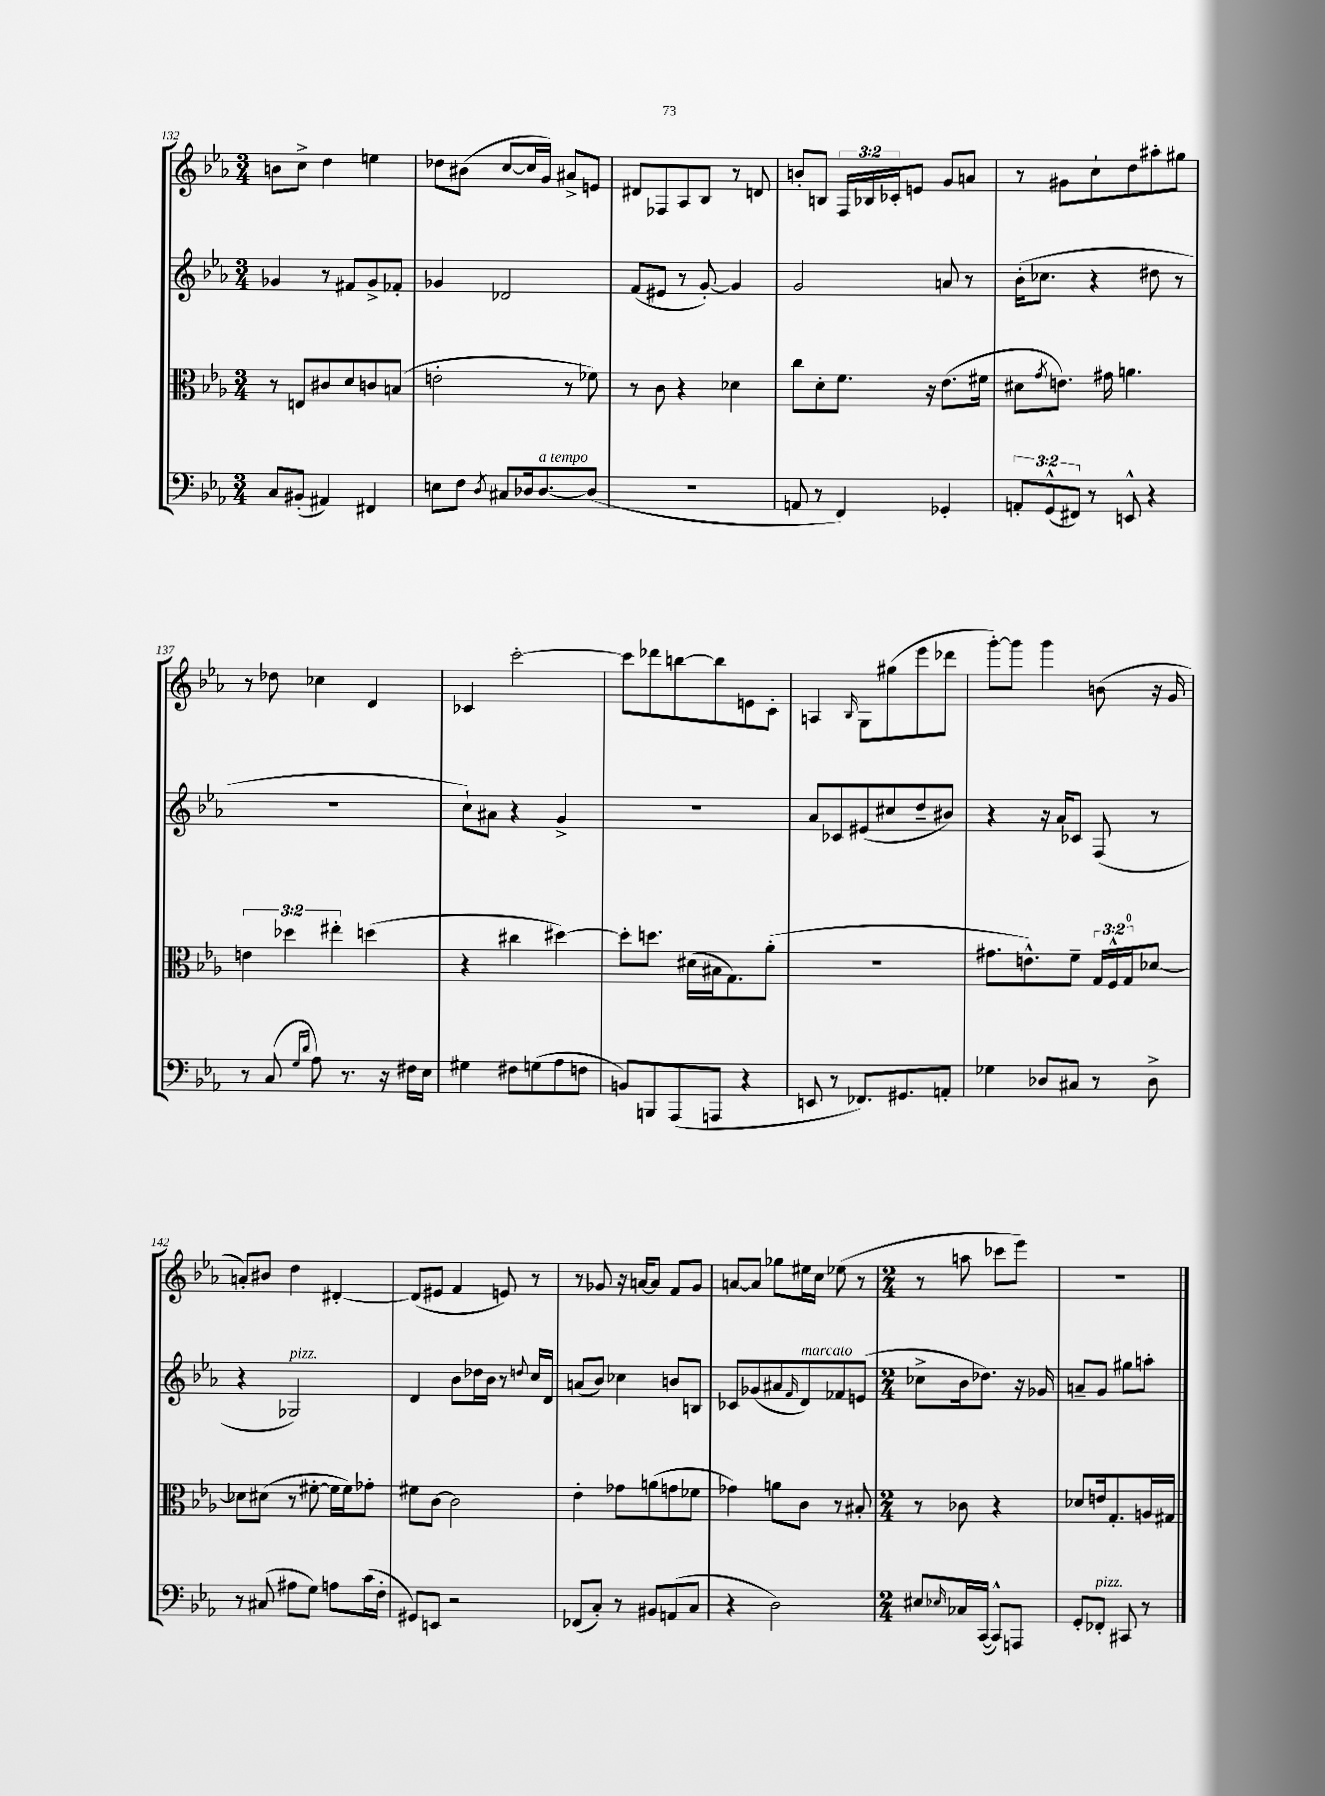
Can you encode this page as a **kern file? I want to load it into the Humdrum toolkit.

**kern	**kern	**kern	**kern
*part4	*part3	*part2	*part1
*staff4	*staff3	*staff2	*staff1
*clefF4	*clefC3	*clefG2	*clefG2
*k[b-e-a-]	*k[b-e-a-]	*k[b-e-a-]	*k[b-e-a-]
*M3/4	*M3/4	*M3/4	*M3/4
=132	=132	=132	=132
8C/L	8r	4g-X/	8bn\L
(8BB#X'/J	8En/L	.	8cc^\J
4AA#X/)	8c#X/	8r	4dd\
.	8d/	8f#X/L	.
4FF#X/	8cn/	8g-^/	4een\
.	(8Bn/J	8f-X'/J	.
=133	=133	=133	=133
8En\L	2en'\	4g-X/	8dd-X\L
8F\J	.	.	(8b#X\J
8qD/	.	.	.
8C#X/L	.	2d-X/	[8cc/L
16D-X/k	.	.	16cc/L]
!LO:TX:a:i:t=a tempo	!	!	!
[8.D-/	.	.	16g/JJ)
.	8r	.	8a#X^/L
(8D-/J]	8f-X\)	.	8en/J
=134	=134	=134	=134
2.r	8r	(8f/L	8d#X/L
.	8c\	8e#X/J	8F-X/
.	4r	8r	8A-/
.	.	[8g'/)	8B-/J
.	4d-X\	4g/]	8r
.	.	.	8dn/
=135	=135	=135	=135
8AAn/	8cc\L	2g/	8bn'/L
8r	8d'\	.	8Bn/J
4FF/)	8.f\J	.	24F/LL
.	.	.	24B-X/
.	.	.	24c-X'/J
.	.	.	8en/J
.	16r	.	.
4GG-X'/	(8.e-\L	8an/	8g/L
.	.	8r	8an/J
.	16f#X\Jk	.	.
=136	=136	=136	=136
12AAn'/L	8d#X\L	(16b-'\KL	8r
.	.	8.cc-X\J	.
(12GG^^/	.	.	.
.	8qg/	.	.
.	8.en\J)	.	8g#X\L
12FF#X/J)	.	.	.
8r	.	4r	8cc`\
.	16g#X\	.	.
8EEn^^/	4.an\	.	8dd\
4r	.	8dd#X\	8aa#X'\
.	.	8r	8gg#X\J
!!LO:LB:g=z
=137	=137	=137	=137
8r	6en\	2.r	8r
(8C/	.	.	8dd-X\
.	6dd-X\	.	.
16qqG/LL	.	.	.
16qqd/JJ	.	.	.
8A-\)	.	.	4cc-X\
.	6ee#X'\	.	.
8.r	.	.	.
.	(4ddn\	.	4d/
16r	.	.	.
16F#X\LL	.	.	.
16E-\JJ	.	.	.
=138	=138	=138	=138
4G#X\	4r	8cc`\L)	4c-X/
.	.	8a#X\J	.
8F#X\L	4cc#X\	4r	[2ccc'\
(8Gn\	.	.	.
8A-\	[4dd#X\)	4g^/	.
8Fn\J	.	.	.
=139	=139	=139	=139
8BBn/L)	8dd#'\L]	2.r	8ccc\L]
8BBBn/	8.ddn\J	.	8ddd-X\
(8AAA-/	.	.	[8bbn\
.	(16d#X\LL	.	.
8AAAn/J	16B#X\J	.	8bb\]
.	8.G\)	.	.
4r	.	.	8en\
.	(8a-'\J	.	8c'\J
=140	=140	=140	=140
8EEn/	2.r	8a-/L	4An/
8r	.	8c-X/	.
.	.	.	16qqB-/
8.FF-X/L)	.	(8e#X/	8G\L
.	.	8cc#X/	(8gg#X\
8.GG#X/	.	.	.
.	.	8dd~/	8eee-\
8AAn'/J	.	8b#X/J)	8ddd-X\J
=141	=141	=141	=141
4G-X\	8.g#X\L	4r	[8ggg'\L)
.	.	.	8ggg\J]
.	8.en^^\)	.	.
8D-X/L	.	16r	4ggg\
.	.	16a-/KL	.
8C#X/J	8f~\J	8c-X/J	.
8r	24G/LL	(8F/	(8bn\
.	24F^^/	.	.
.	24G/J	.	.
8D-^\	[8d-X/J	8r	16r
.	.	.	16g/
!!LO:LB:g=z
=142	=142	=142	=142
8r	8d-X\L]	4r	8an'/L)
(8C#X/	(8d#X\J	.	8b#X/J
!	!	!LO:TX:a:i:t=pizz.	!
8A#X\L	8r	2G-X/)	4dd\
8G\J)	[8f#X'\	.	.
8An\L	16f#\LL]	.	[4d#X'/
.	16f#\J)	.	.
(16c\L	8g-X'\J	.	.
16F'\JJ	.	.	.
=143	=143	=143	=143
8GG#X/L)	8f#X\L	4d/	(8d#/L]
8EEn/J	[8c\J	.	8e#X/J
2r	2c\]	8b-\L	4f/
.	.	16dd-X\L	.
.	.	16b-\JJ	.
.	.	8r	8en/)
.	.	8qqddn/	.
.	.	16cc/LL	8r
.	.	16d/JJ	.
=144	=144	=144	=144
(8FF-X/L	4e-'\	(8an/L	8r
8C'/J)	.	8b-/J)	8g-X/
8r	8g-X\L	4cc-X\	16r
.	.	.	[16an/KL
8BB#X/L	(8an\	.	8a/J]
(8AAn/	8gn\	8bn/L	8f/L
8C/J	8f-X\J	8Bn/J	8g-/J
=145	=145	=145	=145
4r	4g-X\)	8c-X/L	[8an/L
.	.	(8g-X/	8a/J]
2D\)	8an\L	8a#X/	8gg-X\L
.	.	16qqf/	.
!	!	!LO:TX:a:i:t=marcato	!
.	8c\J	8d/)	16ee#X\L
.	.	.	16cc\JJ
.	8r	8f-X/	(8ee-X\
.	8B#X'/	(8en/J	8r
=146	=146	=146	=146
*M2/4	*M2/4	*M2/4	*M2/4
8E#X/L	8r	8cc-X^\L	8r
16qqE-X/	.	.	.
16C-X/L	8c-X\	16b-\k	8aan\
([16CC/JJ	.	8.dd-X\J)	.
8CC^^/L])	4r	.	8ccc-X\L
8AAAn/J	.	16r	8eee-\J)
.	.	16g-X/	.
=147	=147	=147	=147
8GG'/L	8d-X/L	8an~/L	2r
!LO:TX:a:i:t=pizz.	!	!	!
8FF-X'/J	16en/k	8g/J	.
.	8.G'/	.	.
8CC#X/	.	8gg#X\L	.
8r	16An/L	8aan'\J	.
.	16G#X/JJ	.	.
==	==	==	==
*-	*-	*-	*-
